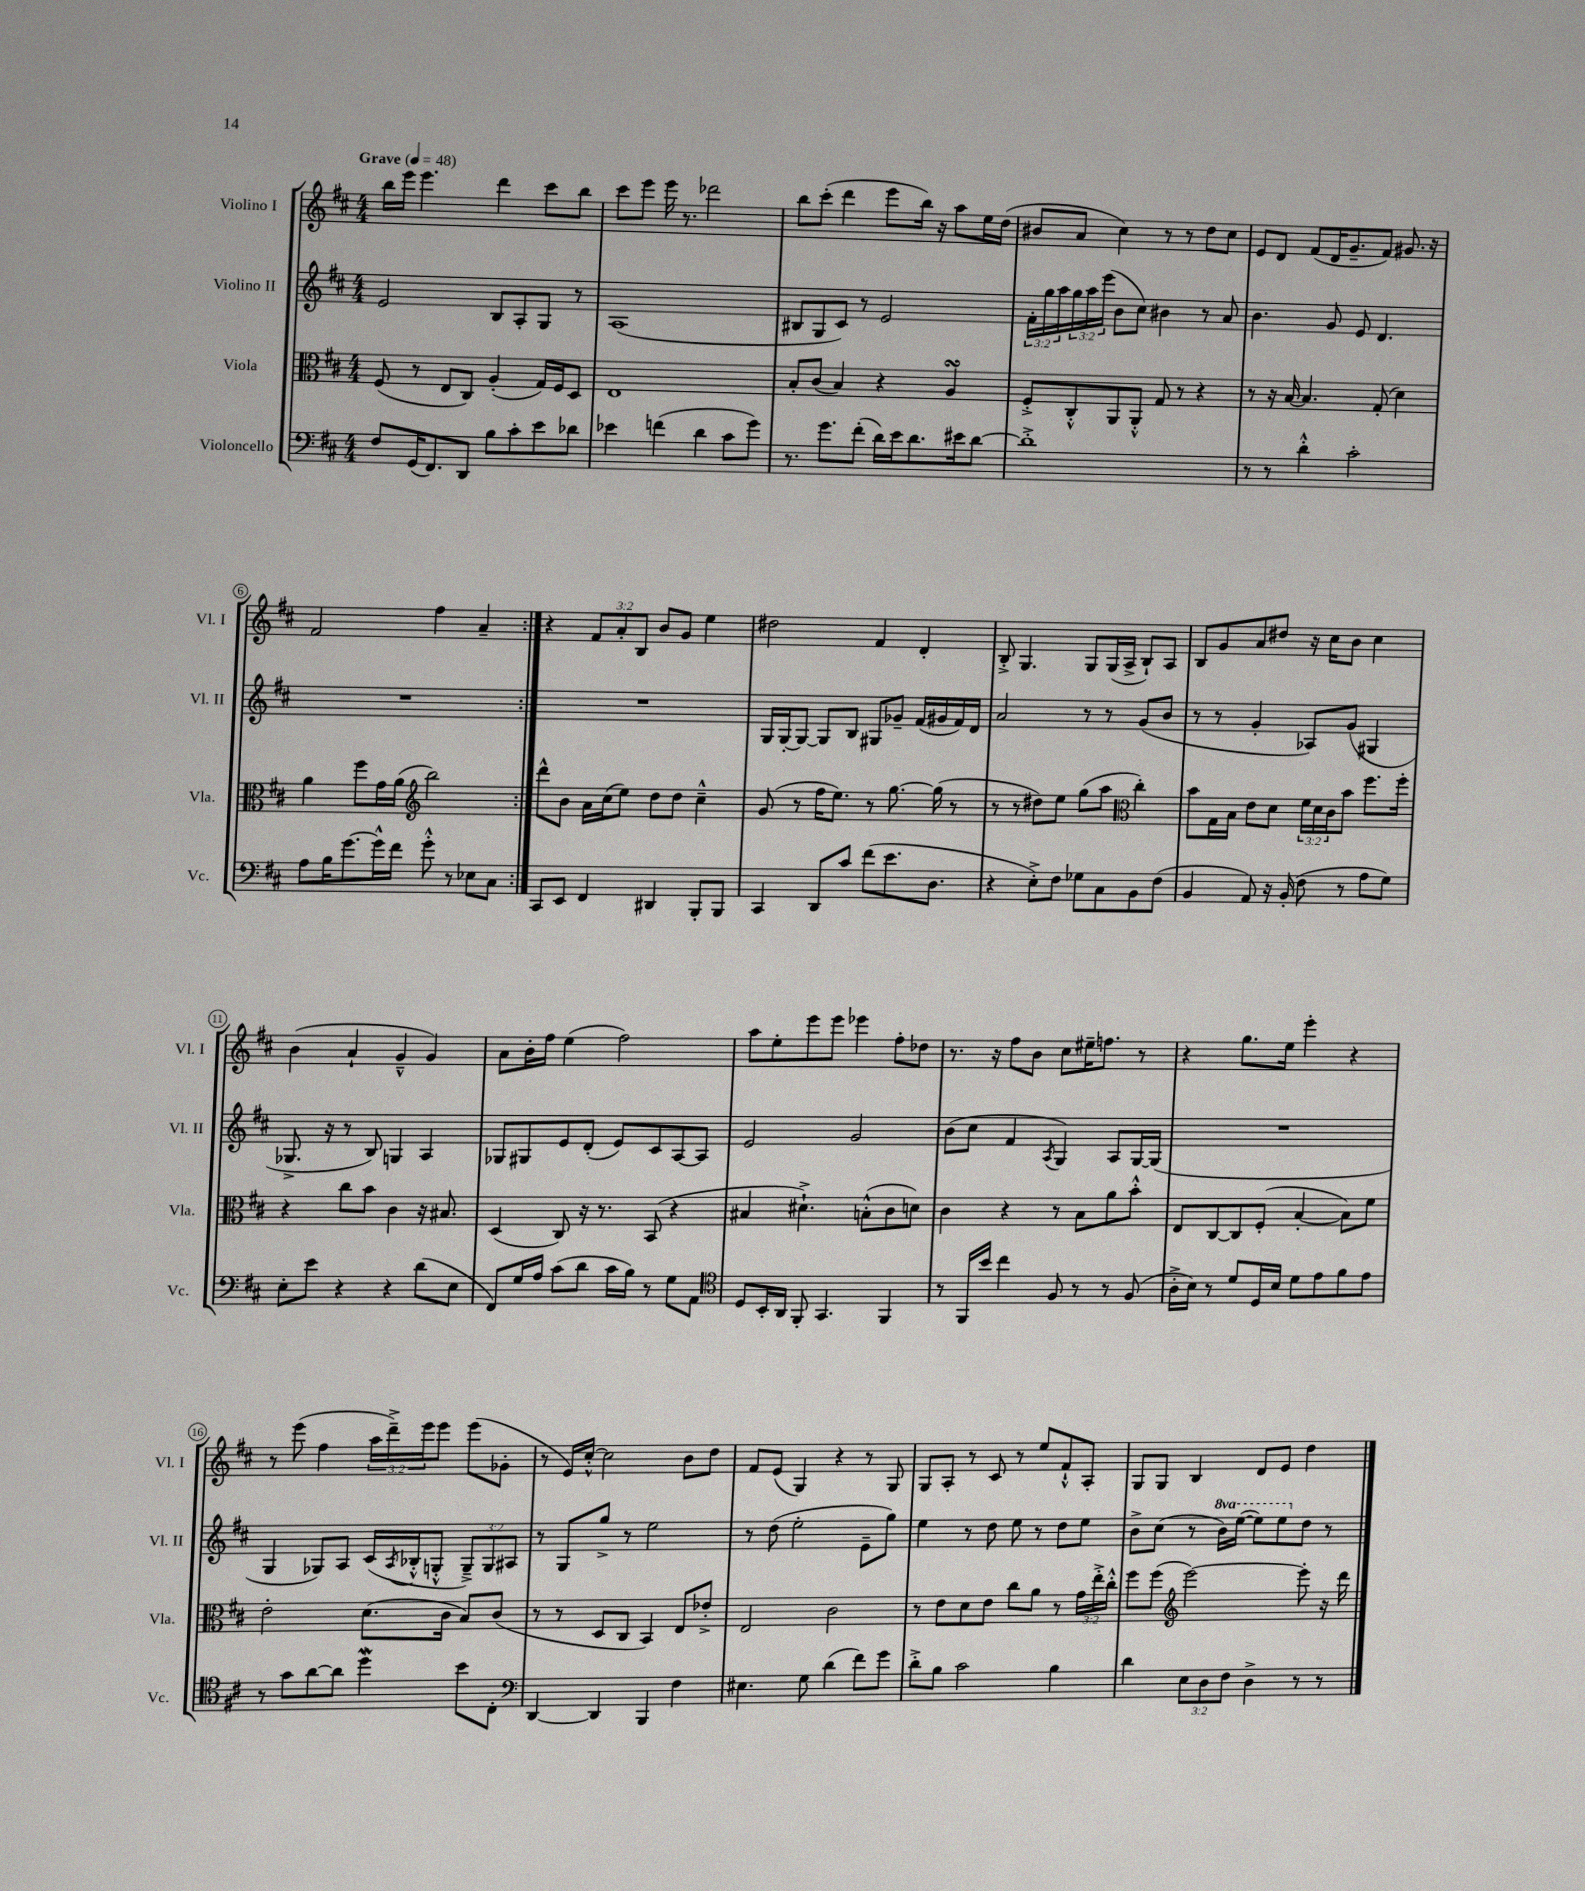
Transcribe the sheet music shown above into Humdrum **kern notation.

**kern	**kern	**kern	**kern
*staff4	*staff3	*staff2	*staff1
*clefF4	*clefC3	*clefG2	*clefG2
*k[f#c#]	*k[f#c#]	*k[f#c#]	*k[f#c#]
*M4/4	*M4/4	*M4/4	*M4/4
*MM48	*MM48	*MM48	*MM48
8F#	(8F#	2e	16bb
.	.	.	16eee
(16GG	8r	.	4.eee
8.FF#)	.	.	.
.	8E	.	.
8DD	8C#)	.	.
8B	(4A'	8B	4ddd
8c#'	.	8A'	.
8e	16G)	8G	8ccc#
.	16F#	.	.
8d-	8D	8r	8bb
=	=	=	=
4e-	1E	(1A	8ccc#
.	.	.	8eee
(4f	.	.	16eee
.	.	.	8.r
4d	.	.	2ddd-
8c#	.	.	.
8g)	.	.	.
=	=	=	=
8.r	8B'	8B#	8bb
.	(8c#	8G	(8ccc#'
8.g	.	.	.
.	4B)	8c#)	4ddd
(8f#'	.	8r	.
16d)	4r	2e	8eee
16e	.	.	.
8.d	.	.	16bb)
.	.	.	16r
.	4A	.	8aa
16e#	.	.	.
[8d	.	.	16ee
.	.	.	(16dd
=	=	=	=
1d'^]	8F#'^	24f#'	8b#
.	.	24gg	.
.	.	24aa	.
.	8C#'^^	24gg	8a
.	.	24aa	.
.	.	(24eee	.
.	8AA	8b	4cc#)
.	8AA'^^	8cc#)	.
.	8G	4b#	8r
.	8r	.	8r
.	4r	8r	8dd
.	.	8a	8cc#
=	=	=	=
8r	8r	4.b	8e
8r	16r	.	8d
.	[16B	.	.
4d'^^	4.B]	.	(8f#
.	.	8g	16d
.	.	.	8.g~
2c#'	.	8e	.
.	(8G'	4.d	8f#)
.	4d)	.	8.g#
.	.	.	16r
=	=	=	=
8A	4a	1r	2f#
16B	.	.	.
[8.g	.	.	.
.	8ff#	.	.
16g^^]	16g	.	.
16f#	(16a	.	.
*	*clefG2	*	*
8g'^^	2bb)	.	4ff#
8r	.	.	.
8E-	.	.	4a~
8C#	.	.	.
=:|!	=:|!	=:|!	=:|!
8CC#	8ddd^^	1r	4r
8EE	8b	.	.
4FF#	16a	.	12f#
.	(16cc#	.	.
.	.	.	12a'
.	8ee)	.	.
.	.	.	12B
4DD#	8dd	.	8b
.	8dd	.	8g
8BBB'	4cc#~^^	.	4ee
8BBB	.	.	.
=	=	=	=
4CC#	(8g	16G	2dd#
.	.	[16G'	.
.	8r	8G_	.
8DD	16ff#	8G]	.
.	8.ee)	.	.
8c#	.	8B	.
(8f#	8r	8G#	4f#
8.e	[8.gg	8g-~	.
.	.	(16f#	4d'
8.D	(16gg]	16g#	.
.	8r	16f#)	.
.	.	16d	.
=	=	=	=
4r	8r	2a	8B'^
.	8r	.	4.G
8E'^)	8dd#)	.	.
8F#	8ee	.	.
8G-	(8gg	8r	8G
8C#	8aa	8r	(16G
.	.	.	16A^
*	*clefC3	*	*
8BB	4cc#')	(8g	8B`)
(8F#	.	8b	8A
=	=	=	=
4BB	8b	8r	8B
.	16G	8r	8g
.	16B	.	.
8AA)	8e	4g'	8a
16r	8d	.	8dd#
(16BB'	.	.	.
8F#	24f#	8A-)	16r
.	24d	.	.
.	.	.	16cc#
.	24c#	.	.
8r	8b	(8g	8b
8A	8.ff#	4G#	4cc#
8G)	.	.	.
.	16ff#'	.	.
=	=	=	=
8E'	4r	8.G-^	(4b
8e	.	.	.
.	.	16r	.
4r	8cc#	8r	4a`
.	8b	8B)	.
4r	4c#	4G	4g~^^
(8d	16r	4A	4g)
.	8.B#	.	.
8E	.	.	.
=	=	=	=
8FF#)	(4D	8G-	8a
16G	.	8G#	16b'
16A	.	.	16ff#
(8c#	8C#)	8e	(4ee
8d	16r	(8d'	.
.	8.r	.	.
16c#	.	8e)	2ff#)
16B)	.	.	.
8r	(8BB	8c#	.
8G	4r	[8A	.
8AA	.	8A]	.
=	=	=	=
*clefC4	*	*	*
8D	4B#	2e	8aa
16BB'	.	.	8ee'
16AA	.	.	.
8FF#'	4.d#`^)	.	8eee
4.GG	.	.	8eee
.	.	2g	4eee-
.	(8B'^^	.	.
4FF#	8c#	.	8ff#'
.	8d)	.	8dd-
=	=	=	=
8r	4c#	(8b	8.r
16FF#	.	8cc#	.
16b	.	.	16r
4cc#	4r	4f#	8ff#
.	.	.	8b
.	.	8qA	.
8F#	8r	4G)	8cc#
8r	8B	.	16ee#~
.	.	.	8.ff
8r	8a	8A	.
(8F#	8b'^^	[16G	8r
.	.	(16G]	.
=	=	=	=
16A'^	8E	1r	4r
16B)	.	.	.
8r	[8C#	.	.
8d	8C#]	.	8.gg
16D	(8F#'	.	.
16B	.	.	16ee
8d	[4B'	.	4eee'
8e	.	.	.
8f#	8B])	.	4r
8e	8f#	.	.
=	=	=	=
8r	2e'	4G	8r
8g	.	.	(8eee
[8a	.	8G-)	4ff#
8a]	.	8A	.
4dd	(8.d	(16c#	24aa
.	.	.	24ddd~^)
.	.	8qA	.
.	.	16B-'^^	.
.	.	.	24eee
.	.	8G'^^	8eee
.	16c#	.	.
8b	8B)	12G~^)	(8eee
.	.	12G	.
8C#'	(8c#	.	8g-'
.	.	12A#	.
=	=	=	=
*clefF4	*	*	*
[4DD	8r	8r	8r
.	8r	8G	16e)
.	.	.	[16cc#'^^
4DD]	8D	8gg^	2cc#]
.	8C#	8r	.
4BBB	4BB)	2ee	.
4F#	8E	.	8b
.	8e-'^	.	8dd
=	=	=	=
4.E#	2E	8r	8f#
.	.	(8dd	(8e
.	.	2ee'	4G)
8G	.	.	.
(4d	2c#	.	4r
8f#)	.	8e~	8r
8g	.	8gg)	8G
=	=	=	=
8d'^	8r	4ee	8G
8B	8e	.	8A'
2c#	8d	8r	8r
.	8e	8dd	8c#
.	8cc#	8ee	8r
.	8a	8r	8ee
4B	8r	8dd	8f#`^^
.	24g	8ee	8A'
.	24ee'^	.	.
.	24cc#'^^	.	.
=	=	=	=
4d	8ff#	8b^	8G
.	(8ff#	(8cc#	8G
*	*clefG2	*	*
12E	[2eee)	8r	4B
12D	.	.	.
.	.	16bb)	.
12F#	.	.	.
.	.	([16eee	.
4D^	.	8eee])	8d
.	.	8eee	8e
8r	8eee']	8dd	4dd
8r	16r	8r	.
.	16ddd	.	.
==	==	==	==
*-	*-	*-	*-
